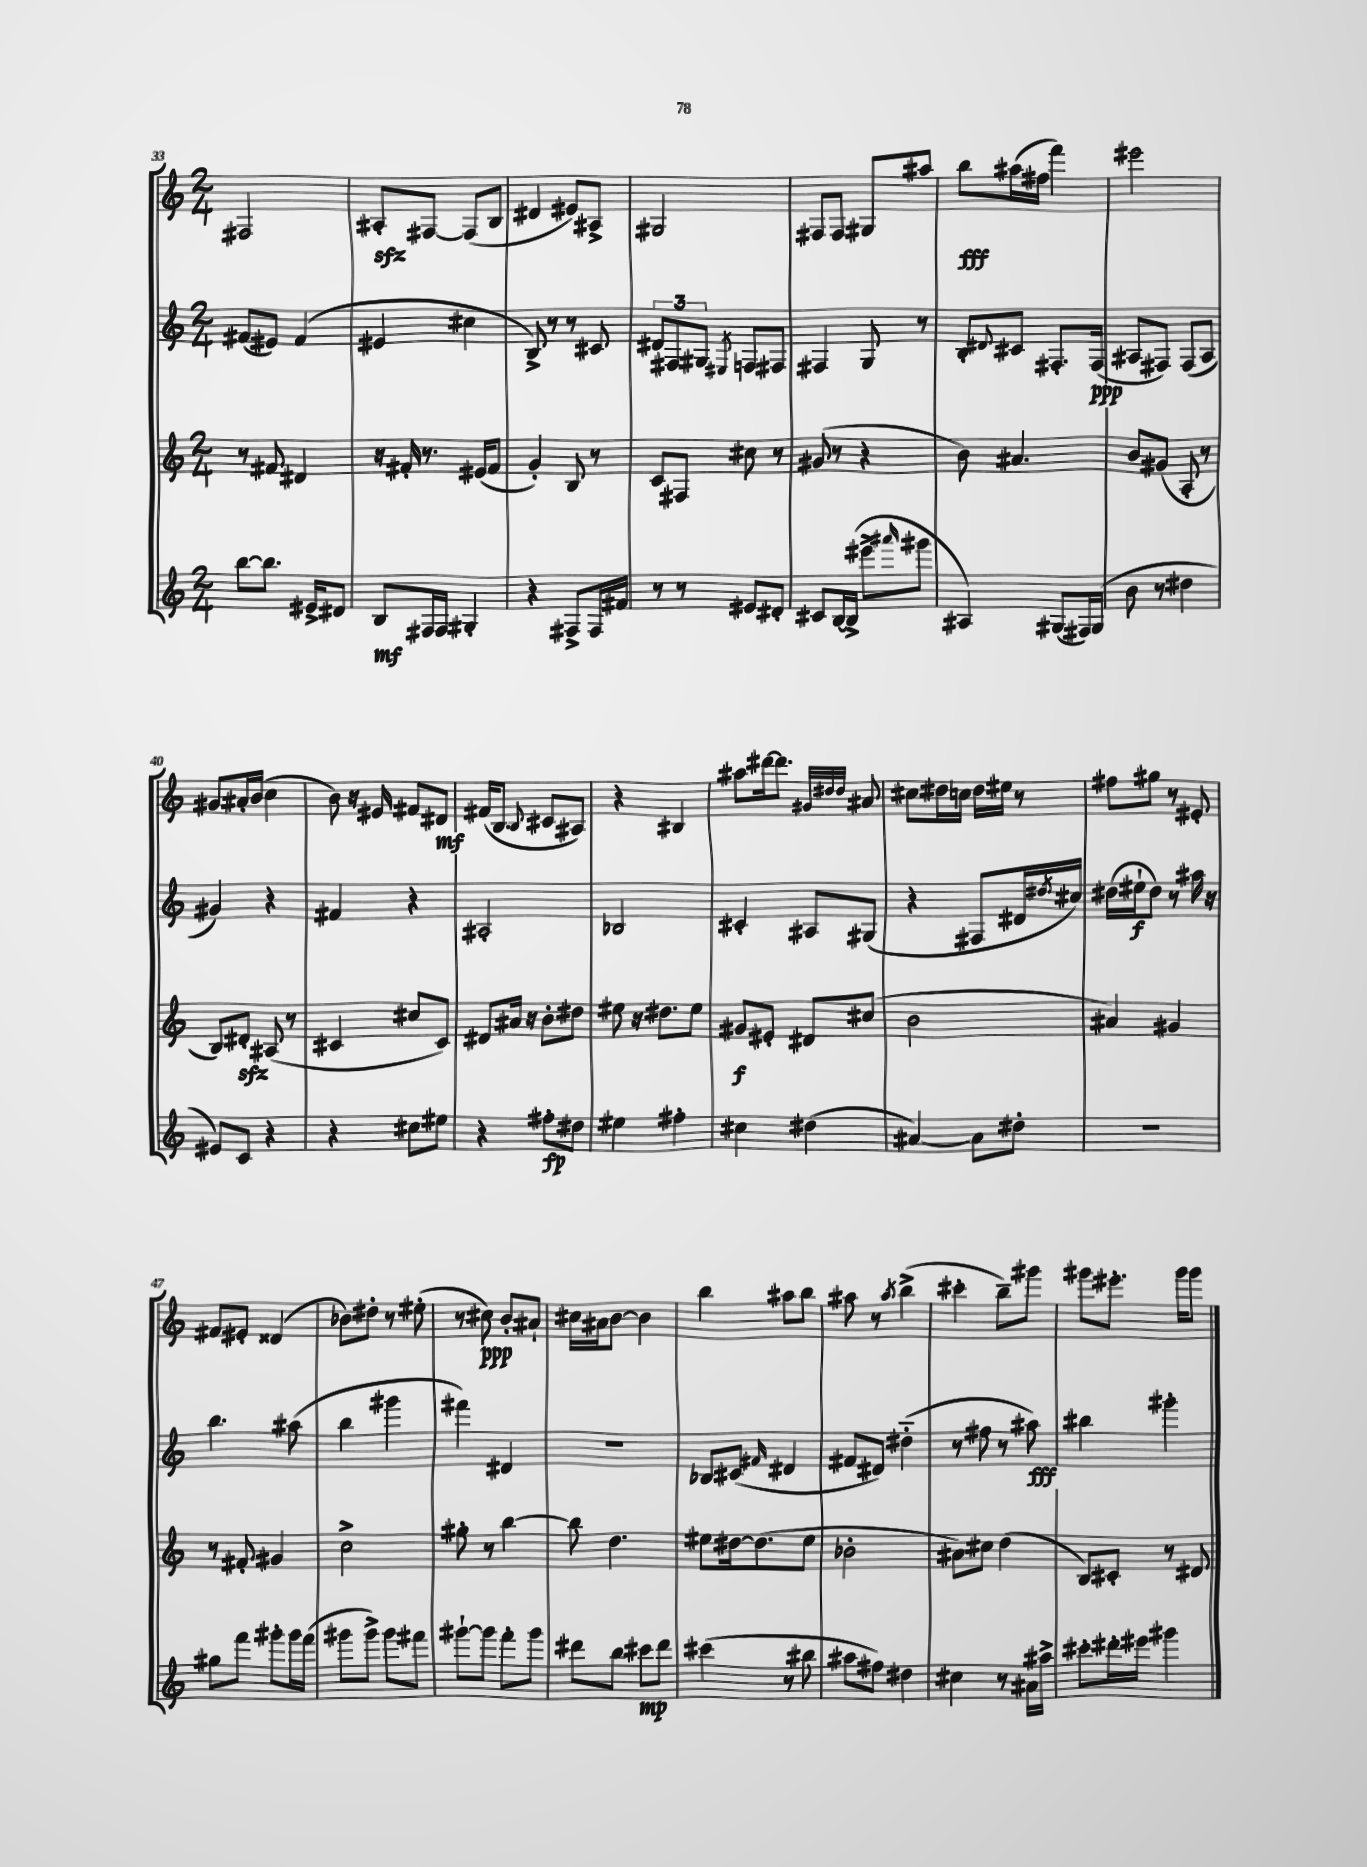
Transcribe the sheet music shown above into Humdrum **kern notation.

**kern	**kern	**kern	**kern
*staff4	*staff3	*staff2	*staff1
*clefG2	*clefG2	*clefG2	*clefG2
*k[]	*k[]	*k[]	*k[]
*M2/4	*M2/4	*M2/4	*M2/4
[8bb	8r	(8f#	2F#
8.bb]	8f#	8e#)	.
.	4d#	(4f#	.
16e#^	.	.	.
8d#	.	.	.
=	=	=	=
8B	16r	4e#	8A#'
.	16f#'	.	.
16F#	8.r	.	[8F#
16F#	.	.	.
4G#'	.	4cc#	(8F#]
.	(16e#	.	.
.	8f#	.	8B
=	=	=	=
4r	4g')	8B^)	4d#
.	.	8r	.
8F#^	8B	8r	8e#)
16F#	8r	8c#	8A#^
16f#	.	.	.
=	=	=	=
8r	8c	12d#	2G#
.	.	12F#	.
8r	8F#	.	.
.	.	12G#	.
.	.	8qE#	.
8e#	8cc#	8F	.
8d#'	8r	8F#	.
=	=	=	=
8c#	(8g#	4F#	8F#
[16B	8r	.	8F#
(16B^]	.	.	.
8eee#^	4r	8G	8G#
16qqaaa#	.	.	.
8ggg#	.	8r	8aa#
=	=	=	=
4A#)	8b)	8B'	8bb
.	.	8qqd#	.
.	4.a#	8c#	(16aa#
.	.	.	16ff#
(8G#	.	8.F#'	4fff)
16F#)	.	.	.
(16G#	.	(16F#	.
=	=	=	=
8b	8b	8A#	2eee#
8r	(8g#	8F#)	.
4dd#	8A'	(8F#	.
.	8r	8A#	.
=	=	=	=
8e#)	8B)	4g#)	8g#
8c	8d#'	.	16a#'
.	.	.	(16b
4r	(8A#	4r	4cc
.	8r	.	.
=	=	=	=
4r	4c#	4f#	8b)
.	.	.	16r
.	.	.	16e#
8cc#	8cc#	4r	8f#
8ee#	8c#)	.	8d#
=	=	=	=
4r	8d#	2A#'	(16f#
.	.	.	8.B
.	16a#	.	.
.	16r	.	.
.	.	.	8qqB
8ff#'	8b'	.	8c#
8dd#	8dd#	.	8A#)
=	=	=	=
4ee#	8ee#	2B-	4r
.	16r	.	.
.	8.dd#	.	.
4ff#'	.	.	4B#
.	8ee#	.	.
=	=	=	=
4cc#	8g#	4c#'	8aa#
.	8e#'	.	[16ddd#
.	.	.	8.ddd#]
(4dd#	8d#	8A#	.
.	.	.	32qqg#
.	.	.	32qqdd#
.	.	.	32qqdd#
.	(8cc#	(8G#	8a#
=	=	=	=
[4a#)	2b	4r	8cc#
.	.	.	16dd#
.	.	.	16cc
8a#]	.	8F#	16dd#
.	.	.	16ee#
8dd#'	.	16d#	8r
.	.	8qdd#	.
.	.	16cc#)	.
=	=	=	=
2r	4a#)	(16dd#	8ff#
.	.	16ee#`	.
.	.	8dd#)	8gg#
.	4g#	8r	8r
.	.	16aa#	8e#'
.	.	16r	.
=	=	=	=
8gg#	8r	4.bb	8f#
8fff	8f#'	.	8e#'
8ggg#'	4g#	.	(4d##
16ggg#	.	(8aa#	.
(16fff	.	.	.
=	=	=	=
8ggg#	2cc^	4bb	8b-)
8ggg#^)	.	.	8dd#'
8ggg#	.	4ggg#	8r
8fff#	.	.	(8ee#'
=	=	=	=
[8ggg#`	8gg#'	4fff#)	8r
8ggg#]	8r	.	8cc#)
8fff'	[4bb	4d#	8b'
8ggg#	.	.	8a#`
=	=	=	=
8ddd#	8bb]	2r	16cc#
.	.	.	16a#
8bb	4.dd	.	[8b
8ccc#	.	.	4b]
8ddd#	.	.	.
=	=	=	=
(4ccc#	8ee#	8B-	4bb
.	[16dd#	(8c#	.
.	(8.dd#]	.	.
.	.	16qqf#	.
8r	.	4d#	8aa#
8bb#	8ee#	.	8bb
=	=	=	=
8aa#	2b-'	8f#	8aa#
8ff#)	.	8d#)	8r
.	.	.	8qaa#
4dd#	.	(4dd#'~	(4bb^
=	=	=	=
4cc#	8a#)	8r	4ccc#'
.	8cc#	8ff#	.
8r	(4dd	8r	8bb~)
16a#	.	8aa#)	8ggg#
16aa#^	.	.	.
=	=	=	=
8ccc#'	8B)	4bb#	8ggg#
16ddd#'	8c#'	.	8.eee#'
16eee#	.	.	.
4ggg#	8r	4ggg#'	.
.	.	.	16ggg#
.	8d#	.	8ggg#
==	==	==	==
*-	*-	*-	*-
